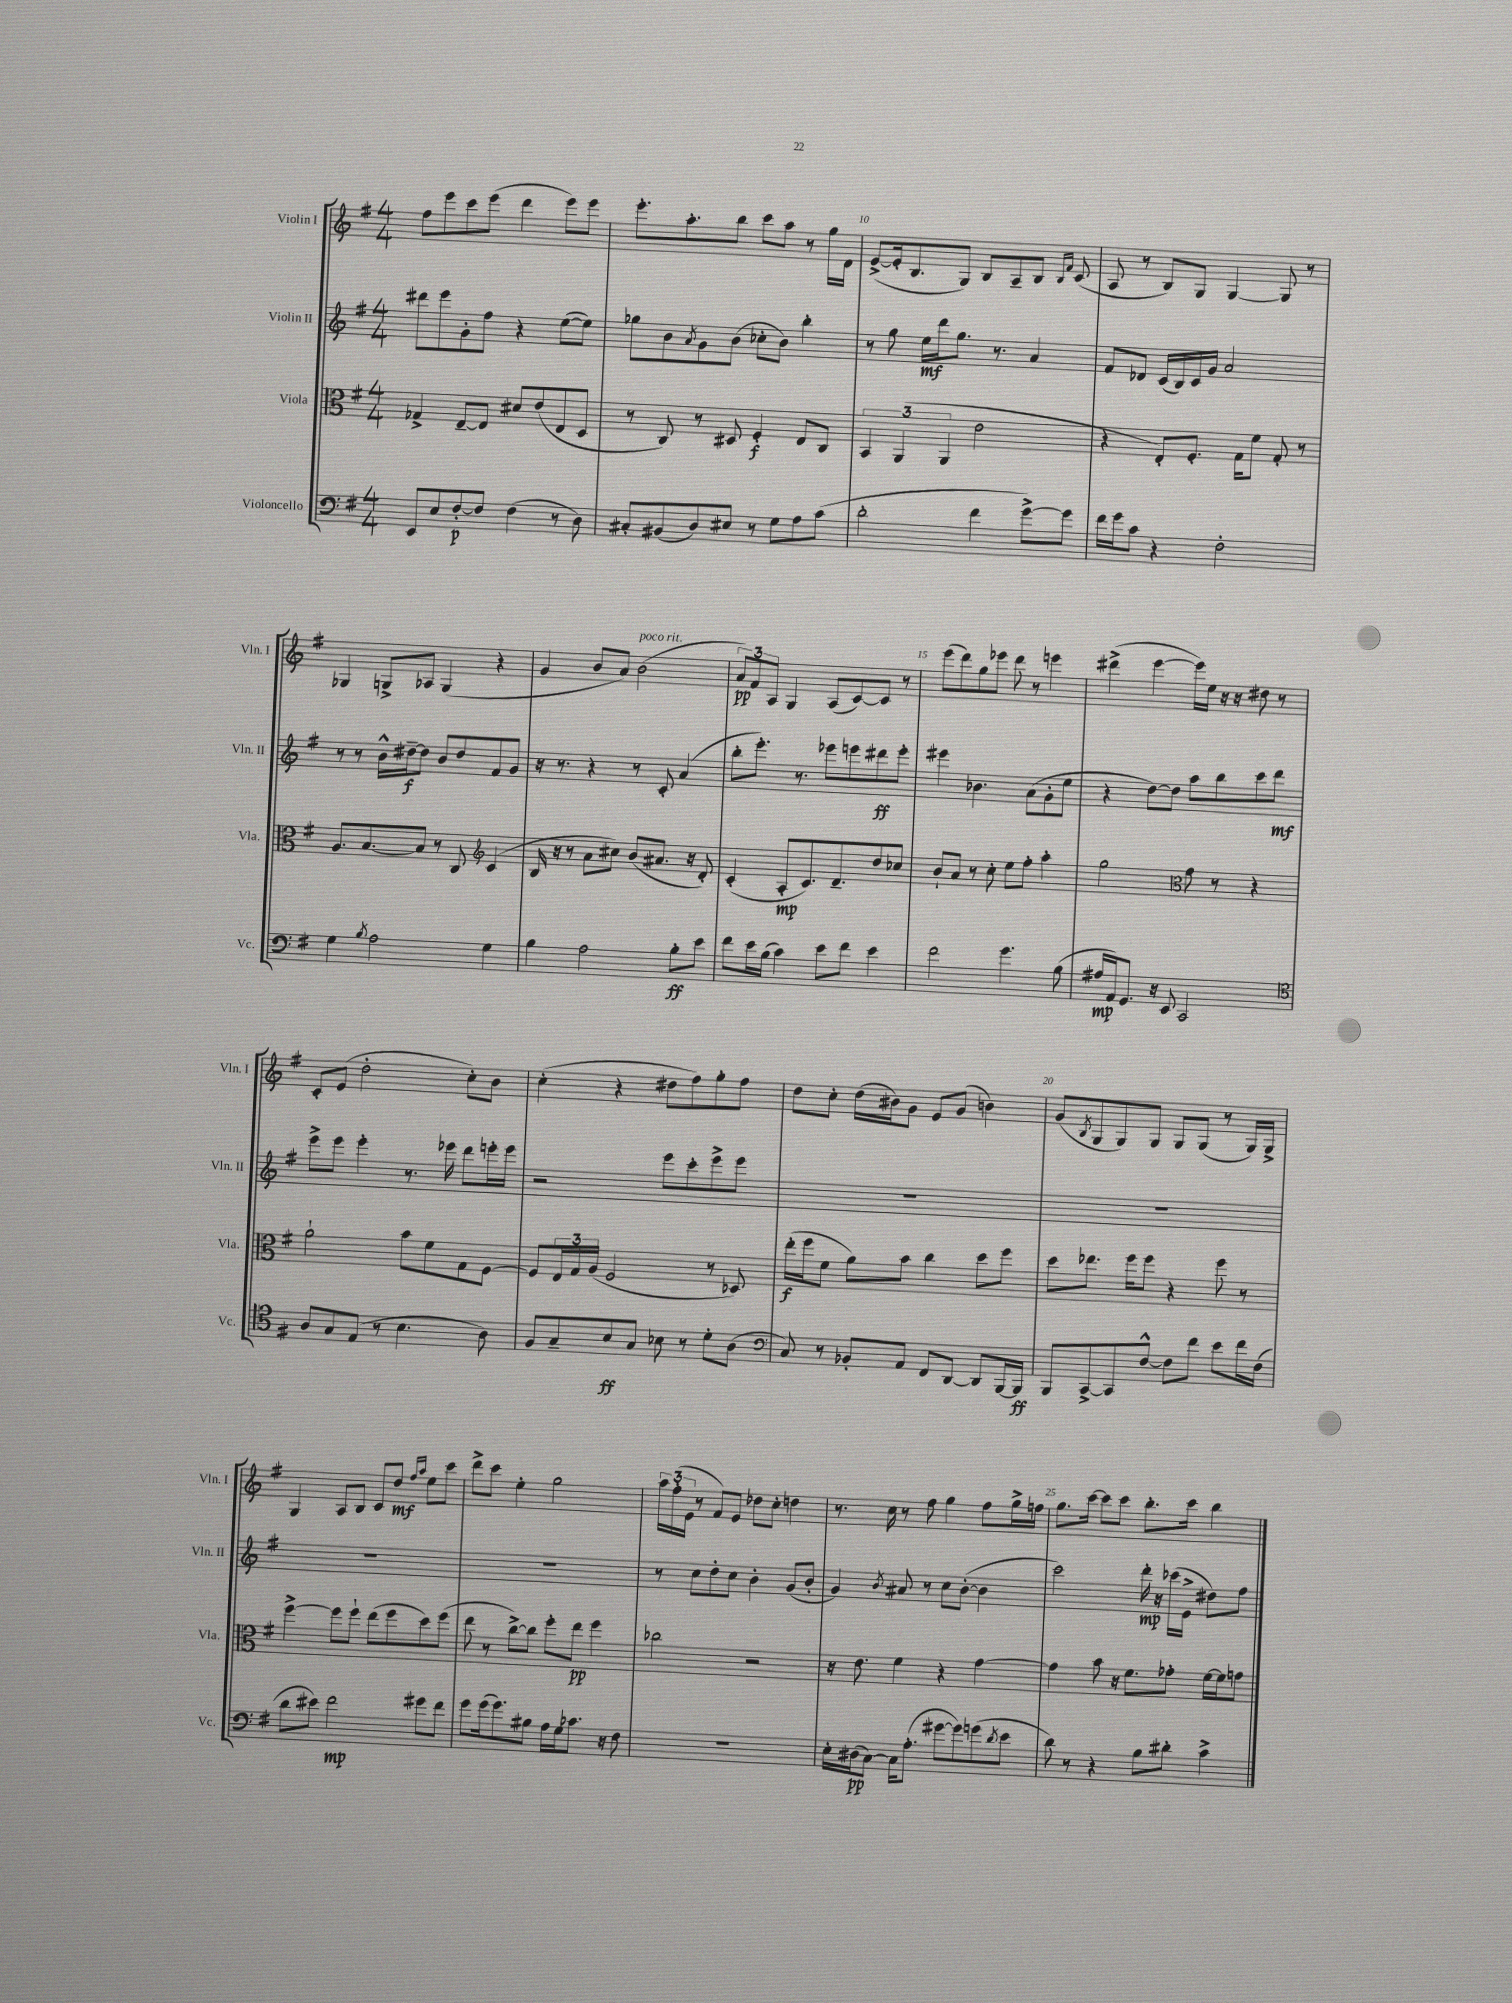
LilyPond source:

<<
\new StaffGroup <<
\new Staff = "s0" \with { instrumentName = "Violin I" shortInstrumentName = "Vln. I" } {
    \clef treble \key g \major \numericTimeSignature \time 4/4
    fis''8 e'''8 c'''8 e'''8( d'''4 e'''8) e'''8 |
    e'''8.-. a''8.-. b''8 c'''8 a''8 r8 g''16 d'16 |
    e'8~->( e'16-. b8. g8) b8 a8-- b8 \grace { b16 fis'16 } c'8( |
    a8 r8 b8) g8 g4~ g8 r8 |
    ges4 g8-> aes8 g4( r4 |
    g'4 b'8 a'8) b'2^\markup { \italic "poco rit." }( |
    \tuplet 3/2 { a'8\pp) fis'8 a8 } g4 a8( c'8~) c'8 r8 |
    e'''8( d'''8) g''8 ees'''8 d'''8 r8 e'''4 |
    dis'''4->( e'''4~ e'''16) e''16 r16 r16 dis''8 r8 |
    c'8-. e'8( d''2-. c''8-.) b'8 |
    c''4-.( r4 dis''8 fis''8) g''8-. fis''8 |
    d''8 c''8-. d''16( bis'16) g'8 e'8 g'8( b'4) |
    g'8( \acciaccatura { b8 } g8 g8) g8 g8 g8( r8 g16) g16-> |
    g4 a8 b8 c'8 d''8\mf \grace { fis''16 a''16 } e''8 c'''8 |
    d'''8-> c'''8 e''4-. g''2 |
    \tuplet 3/2 { a''16 fis''16-.( e'16 } r8 fis'8) e'8 des''8 c''8-. d''4 |
    r8. c''16 r8 fis''8 g''4 fis''8 g''16-> f''16 |
    g''8. c'''16~ c'''8 c'''8 b''8.-. c'''16 b''4 \bar "|." |
}
\new Staff = "s1" \with { instrumentName = "Violin II" shortInstrumentName = "Vln. II" } {
    \clef treble \key g \major \numericTimeSignature \time 4/4
    dis'''8 e'''8 g'8-. fis''8 r4 e''8~( e''8) |
    ges''8 b'8 \acciaccatura { a'8 } g'8 b'8( ces''8-. b'8) b''4-. |
    r8 g''8 e''16\mf d'''16 g''8. r8. a'4 |
    fis'8 des'8 c'16( b16) c'16 g'16 a'2 |
    r8 r8 b'16-^ dis''16~--\f dis''8 b'8 dis''8 fis'8 g'8 |
    r16 r8. r4 r8 c'8-. a'4( |
    b''8-. e'''8.-.) r8. ees'''8 e'''8 dis'''8\ff e'''8-. |
    eis'''4 bes'4. a'8( g'8-. e''8 |
    r4 d''8~) d''8 a''8 b''8 c'''8 d'''8\mf |
    e'''8-> e'''8 e'''4-. r8. ees'''16 d'''8 e'''16-. e'''16 |
    r2 e'''8 c'''8-. e'''8-> e'''8 |
    R1 |
    R1 |
    R1 |
    R1 |
    r8 c''8 d''8-. c''8 b'4-. g'8( b'8-. |
    g'4) \acciaccatura { b'8 } ais'8 r8 c''8 b'8~-.( b'4 |
    c'''2) d'''16-.\mp r16 ces'''16( e'16-> dis''8) fis''8 \bar "|." |
}
\new Staff = "s2" \with { instrumentName = "Viola" shortInstrumentName = "Vla." } {
    \clef alto \key g \major \numericTimeSignature \time 4/4
    ges4-> e8~-- e8 dis'8 e'8( e8 d8 |
    r8 c8) r8 dis8 fis4-.\f e8 c8 |
    \tuplet 3/2 { b,4 a,4( a,4 } e'2 |
    r4 e8-.) fis8.-. g16 fis'8 g8-. r8 |
    a8. b8.~ b8 r8 c8 \clef treble c'4( |
    b16 r16 r8 a'8 cis''8) b'8( ais'8. r16 d'8-.) |
    c'4-.( a8-.\mp c'8.) d'8.-- d''8 ces''8 |
    b'8-! a'8 r8 c''8-. e''8 fis''8-. a''4-. |
    g''2 \clef alto g'8 r8 r4 |
    a'2-! b'8 fis'8 g8 fis8~ |
    fis8 \tuplet 3/2 { e16 g16 a16( } fis2 r8 des8) |
    e''16-.\f( fis''16 fis'8 a'8) b'8 c''4 d''8 fis''8 |
    d''8 ees''8. fis''16 fis''8 r4 fis''8 r8 |
    fis''4~-> fis''8 fis''8-! e''8( fis''8 d''8) fis''8( |
    e''8 r8 c''8~->) c''8 fis''8-. e''8\pp fis''4 |
    ces''2 r2 |
    r16 e'8. fis'4 r4 g'4~ |
    g'4 b'8 r16 fis'8. ges'8-. fis'16~ fis'16 g'8 \bar "|." |
}
\new Staff = "s3" \with { instrumentName = "Violoncello" shortInstrumentName = "Vc." } {
    \clef bass \key g \major \numericTimeSignature \time 4/4
    e,8 e8 fis8~-.\p fis8 fis4( r8 d8) |
    cis8-. bis,8( d8) eis8 r8 g8 a8 c'8( |
    d'2-. fis'4 g'8~->) g'8 |
    fis'16 g'16 c'8 r4 fis2-. |
    g4 \acciaccatura { b8 } a2 g4 |
    b4 a2 b8-.\ff e'8 |
    fis'8 e'16 b16( c'4) e'8 fis'8 e'4 |
    fis'2 g'4. b8( |
    ais16\mp a,16) g,8. r16 e,8 c,2 |
    \clef tenor a8 g8 e8( r8 b4. a8) |
    fis8 g8-- b8\ff g8 bes8 r8 d'8-. a8( |
    \clef bass c8) r8 bes,8-. a,8 fis,8 d,8~ d,8 b,,16~ b,,16\ff |
    b,,8 c,8~-> c,8 fis8~-^ fis8 fis'8 e'8 fis'16 fis16( |
    d'8 eis'8) fis'2\mp gis'8 fis'8 |
    g'8 g'16( g'8.) bis8 a16 g16 ces'8. r16 fis8 |
    R1 |
    e16-. dis16\pp( c8~) c16 a8.-.( gis'8~ gis'8) g'8( \acciaccatura { d'8 } e'8 |
    d'8) r8 r4 b8 dis'8-. c'4-> \bar "|." |
}
>>
>>
\layout { \context { \Score currentBarNumber = #8 \override BarNumber.break-visibility = ##(#f #t #t) barNumberVisibility = #(every-nth-bar-number-visible 5) } }
